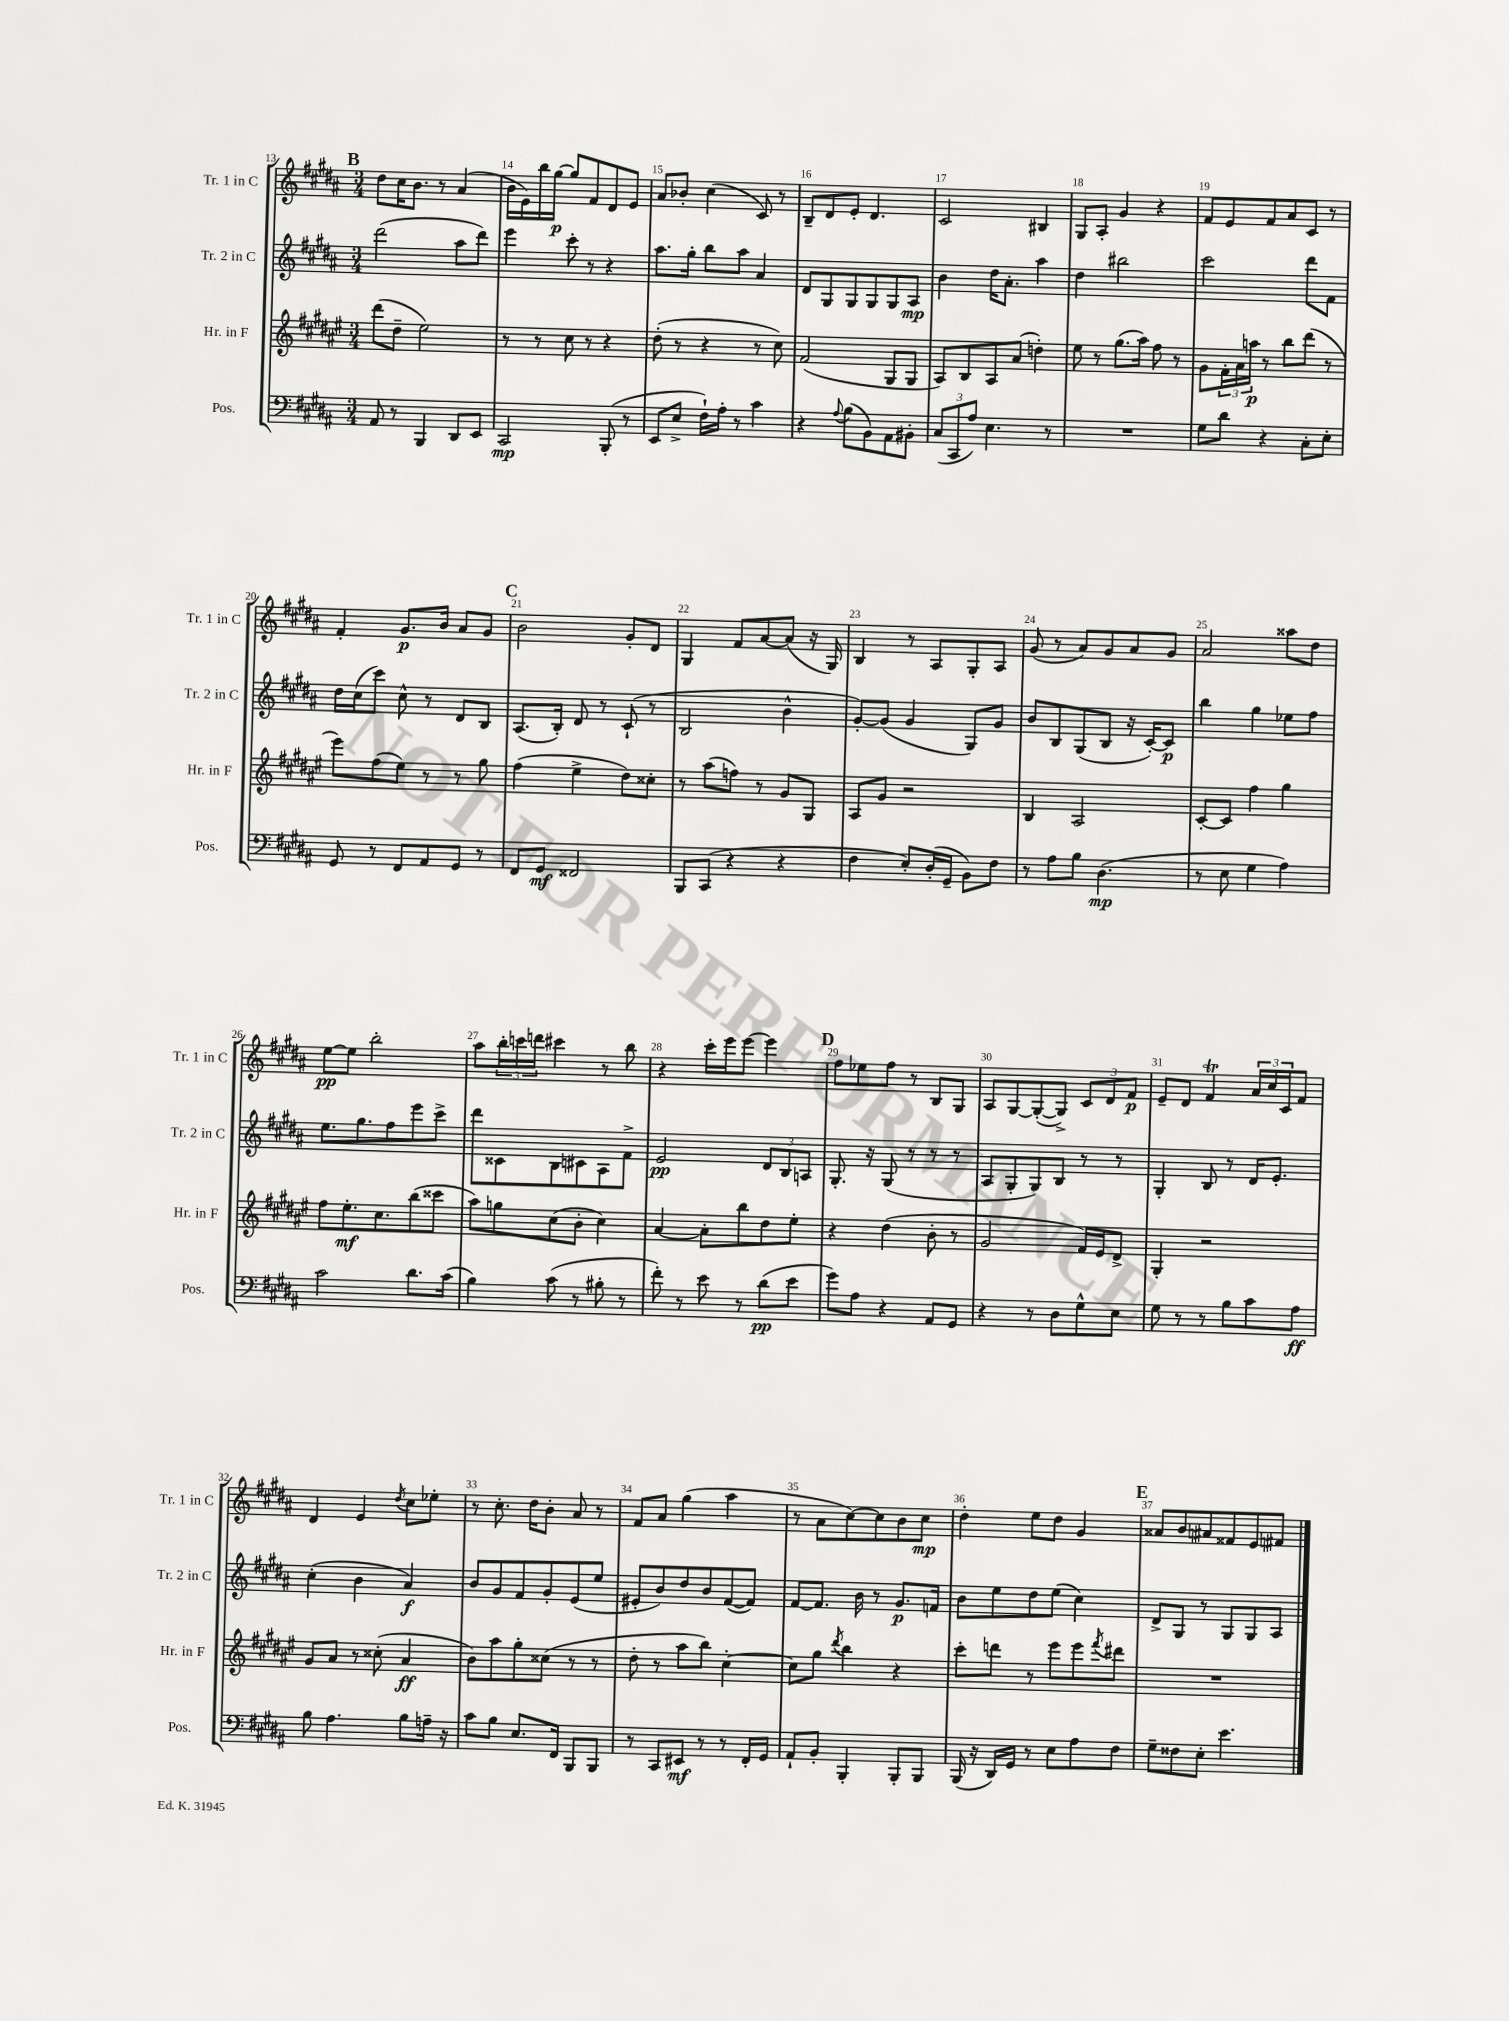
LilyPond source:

<<
\new StaffGroup <<
\new Staff = "s0" \with { instrumentName = "Tr. 1 in C" shortInstrumentName = "Tr. 1 in C" } {
    \clef treble \key b \major \numericTimeSignature \time 3/4
    \mark \markup { \bold "B" } dis''8 cis''16 b'8. r8 ais'4( |
    b'16 e'16) b''16 gis''16~\p gis''8 fis'8 dis'8 e'8 |
    ais'8 bes'8-. cis''4( cis'8) r8 |
    b8-- dis'8 e'8-. dis'4. |
    cis'2 bis4 |
    gis8 ais8-. gis'4 r4 |
    fis'8 e'8 fis'8 ais'8 cis'8 r8 |
    fis'4-. gis'8.\p b'16 ais'8 gis'8 |
    \mark \markup { \bold "C" } b'2 gis'8-. dis'8 |
    gis4 fis'8 ais'8~ ais'8( r16 gis16) |
    b4 r8 ais8 gis8-. ais8 |
    gis'8( r8 ais'8) gis'8 ais'8 gis'8 |
    ais'2 aisis''8 dis''8 |
    e''8~\pp e''8 b''2-. |
    ais''8 \tuplet 3/2 { b''16-. c'''16 d'''16 } cis'''4 r8 b''8 |
    r4 cis'''16-. e'''16 e'''8~ e'''4 |
    \mark \markup { \bold "D" } fis''8 ees''8 fis''8 r8 b8 gis8 |
    ais8 gis8~ gis8~-.( gis8->) \tuplet 3/2 { cis'8 dis'8 fis'8\p } |
    e'8-- dis'8 fis'4\trill \tuplet 3/2 { ais'16 cis''16 cis'16 } fis'8 |
    dis'4 e'4 \acciaccatura { dis''8 } cis''8 ees''8-. |
    r8 cis''8.-. dis''16 b'8-. ais'8 r8 |
    fis'8 ais'8 gis''4( ais''4 |
    r8 ais'8 cis''8~) cis''8 b'8 cis''8\mp |
    dis''4-. e''8 dis''8 gis'4 |
    \mark \markup { \bold "E" } aisis'8 b'8 ais'8 fisis'8 e'8 fis'8 \bar "|." |
}
\new Staff = "s1" \with { instrumentName = "Tr. 2 in C" shortInstrumentName = "Tr. 2 in C" } {
    \clef treble \key b \major \numericTimeSignature \time 3/4
    \mark \markup { \bold "B" } dis'''2( ais''8 dis'''8) |
    e'''4 cis'''8-. r8 r4 |
    ais''8. gis''16-. b''8 ais''8 ais'4 |
    dis'8 gis8 gis8 gis8 gis8 ais8\mp |
    b'4 dis''16 ais'8.-. ais''4 |
    dis''4 bis''2 |
    cis'''2 dis'''8 fis'8 |
    dis''16 cis''16( cis'''8) cis''8-^ r8 dis'8 b8 |
    \mark \markup { \bold "C" } ais8.( b16-.) dis'8 r8 cis'8-!( r8 |
    b2 b'4-^ |
    gis'8~-.) gis'8( gis'4 gis8) gis'8 |
    b'8 b8 gis8( b8 r16 cis'16~-.) cis'8\p |
    b''4 gis''4 ees''8 fis''8 |
    e''8. gis''8. fis''8 e'''8 cis'''8-> |
    dis'''8 cisis'8 b8 cis'8 ais8 fis'8-> |
    e'2\pp \tuplet 3/2 { dis'8 b8 a8 } |
    \mark \markup { \bold "D" } gis8.-. r16 gis8( r8 r8 r8 |
    ais8 gis8-. gis8) b8 r8 r8 |
    gis4-. b8 r8 dis'16 e'8.-. |
    cis''4-.( b'4 ais'4\f) |
    b'8 gis'8 fis'8 gis'8-. e'8( e''8 |
    eis'8-. b'8) dis''8 b'8 fis'8~( fis'8) |
    fis'8~ fis'8. b'16 r8 gis'8.\p f'16 |
    b'8 e''8 dis''8 e''8( cis''4) |
    \mark \markup { \bold "E" } dis'8-> gis8 r8 gis8 gis8 ais8 \bar "|." |
}
\new Staff = "s2" \with { instrumentName = "Hr. in F" shortInstrumentName = "Hr. in F" } {
    \clef treble \key fis \major \numericTimeSignature \time 3/4
    \mark \markup { \bold "B" } dis'''8( dis''8-- eis''2) |
    r8 r8 cis''8 r8 r4 |
    dis''8-.( r8 r4 r8 cis''8) |
    fis'2( gis8 gis8 |
    ais8) b8 ais8 ais'8( d''4-.) |
    eis''8 r8 gis''8.( ais''16) fis''8 r8 |
    gis'8 \tuplet 3/2 { fis'16-. ais'16 a''16\p } r8 b''8 dis'''8( r8 |
    eis'''8) fis''8( eis''8) r8 r8 gis''8 |
    \mark \markup { \bold "C" } fis''4( eis''4-> dis''8) cisis''8-. |
    r8 ais''8( f''8) r8 gis'8 gis8 |
    ais8 gis'8 r2 |
    b4 ais2 |
    cis'8~-. cis'8 fis''4 gis''4 |
    fis''8 eis''8.-.\mf cis''8. b''8( cisis'''8 |
    ais''8) g''8 cis''8( b'8-. cis''4) |
    ais'4~ ais'8-. b''8 dis''8 eis''8-. |
    \mark \markup { \bold "D" } r4 dis''4( b'8-. r8 |
    gis'2 fis'16) eis'16 dis'8-> |
    gis4-. r2 |
    gis'8 ais'8 r8 cisis''8-.( ais'4\ff |
    b'8) ais''8 gis''8-. cisis''8( r8 r8 |
    dis''8-. r8 ais''8 b''8) cis''4~-. |
    cis''8 gis''8 \acciaccatura { dis'''8 } b''4 r4 |
    cis'''8-. d'''8 r8 eis'''8 eis'''8 \acciaccatura { fis'''8 } dis'''8 |
    \mark \markup { \bold "E" } R2. \bar "|." |
}
\new Staff = "s3" \with { instrumentName = "Pos." shortInstrumentName = "Pos." } {
    \clef bass \key b \major \numericTimeSignature \time 3/4
    \mark \markup { \bold "B" } ais,8 r8 b,,4 dis,8 e,8 |
    cis,2\mp b,,8-.( r8 |
    e,8 e8-> fis16-!) ais16-. r8 cis'4 |
    r4 \appoggiatura { ais8 } b8( b,8) ais,8 bis,8-. |
    \tuplet 3/2 { cis8( cis,8 ais8) } e4. r8 |
    R2. |
    gis8 dis'8 r4 cis8-. e8-. |
    gis,8 r8 fis,8 ais,8 gis,8 r8 |
    \mark \markup { \bold "C" } fis,8 gis,8\mf fisis,2 |
    b,,8 cis,8( r4 r4 |
    fis4 e8-.) dis16-.( gis,16-- b,8) fis8 |
    r8 ais8 b8 dis4.\mp( |
    r8 e8 gis4 ais4) |
    cis'2 dis'8. cis'16( |
    b4) cis'8( r8 bis8-. r8 |
    fis'8-.) r8 e'8 r8 dis'8\pp( e'8 |
    \mark \markup { \bold "D" } gis'8) ais8 r4 ais,8 gis,8 |
    r4 r8 dis8 gis8-^ e8 |
    gis8 r8 r8 b8 cis'8 ais8\ff |
    b8 ais4. b8 a16-- r16 |
    cis'8 b8 e8. fis,16 b,,8 b,,8 |
    r8 cis,8 eis,8\mf r8 r8 fis,16-. gis,16 |
    ais,8-! b,8-. b,,4-. b,,8-. b,,8 |
    b,,16( r16 dis,16) gis,16 r8 e8 ais8 fis8 |
    \mark \markup { \bold "E" } gis8-- fisis8 e8-. e'4. \bar "|." |
}
>>
>>
\layout { \context { \Score currentBarNumber = #13 \override BarNumber.break-visibility = ##(#f #t #t) barNumberVisibility = #all-bar-numbers-visible } }
